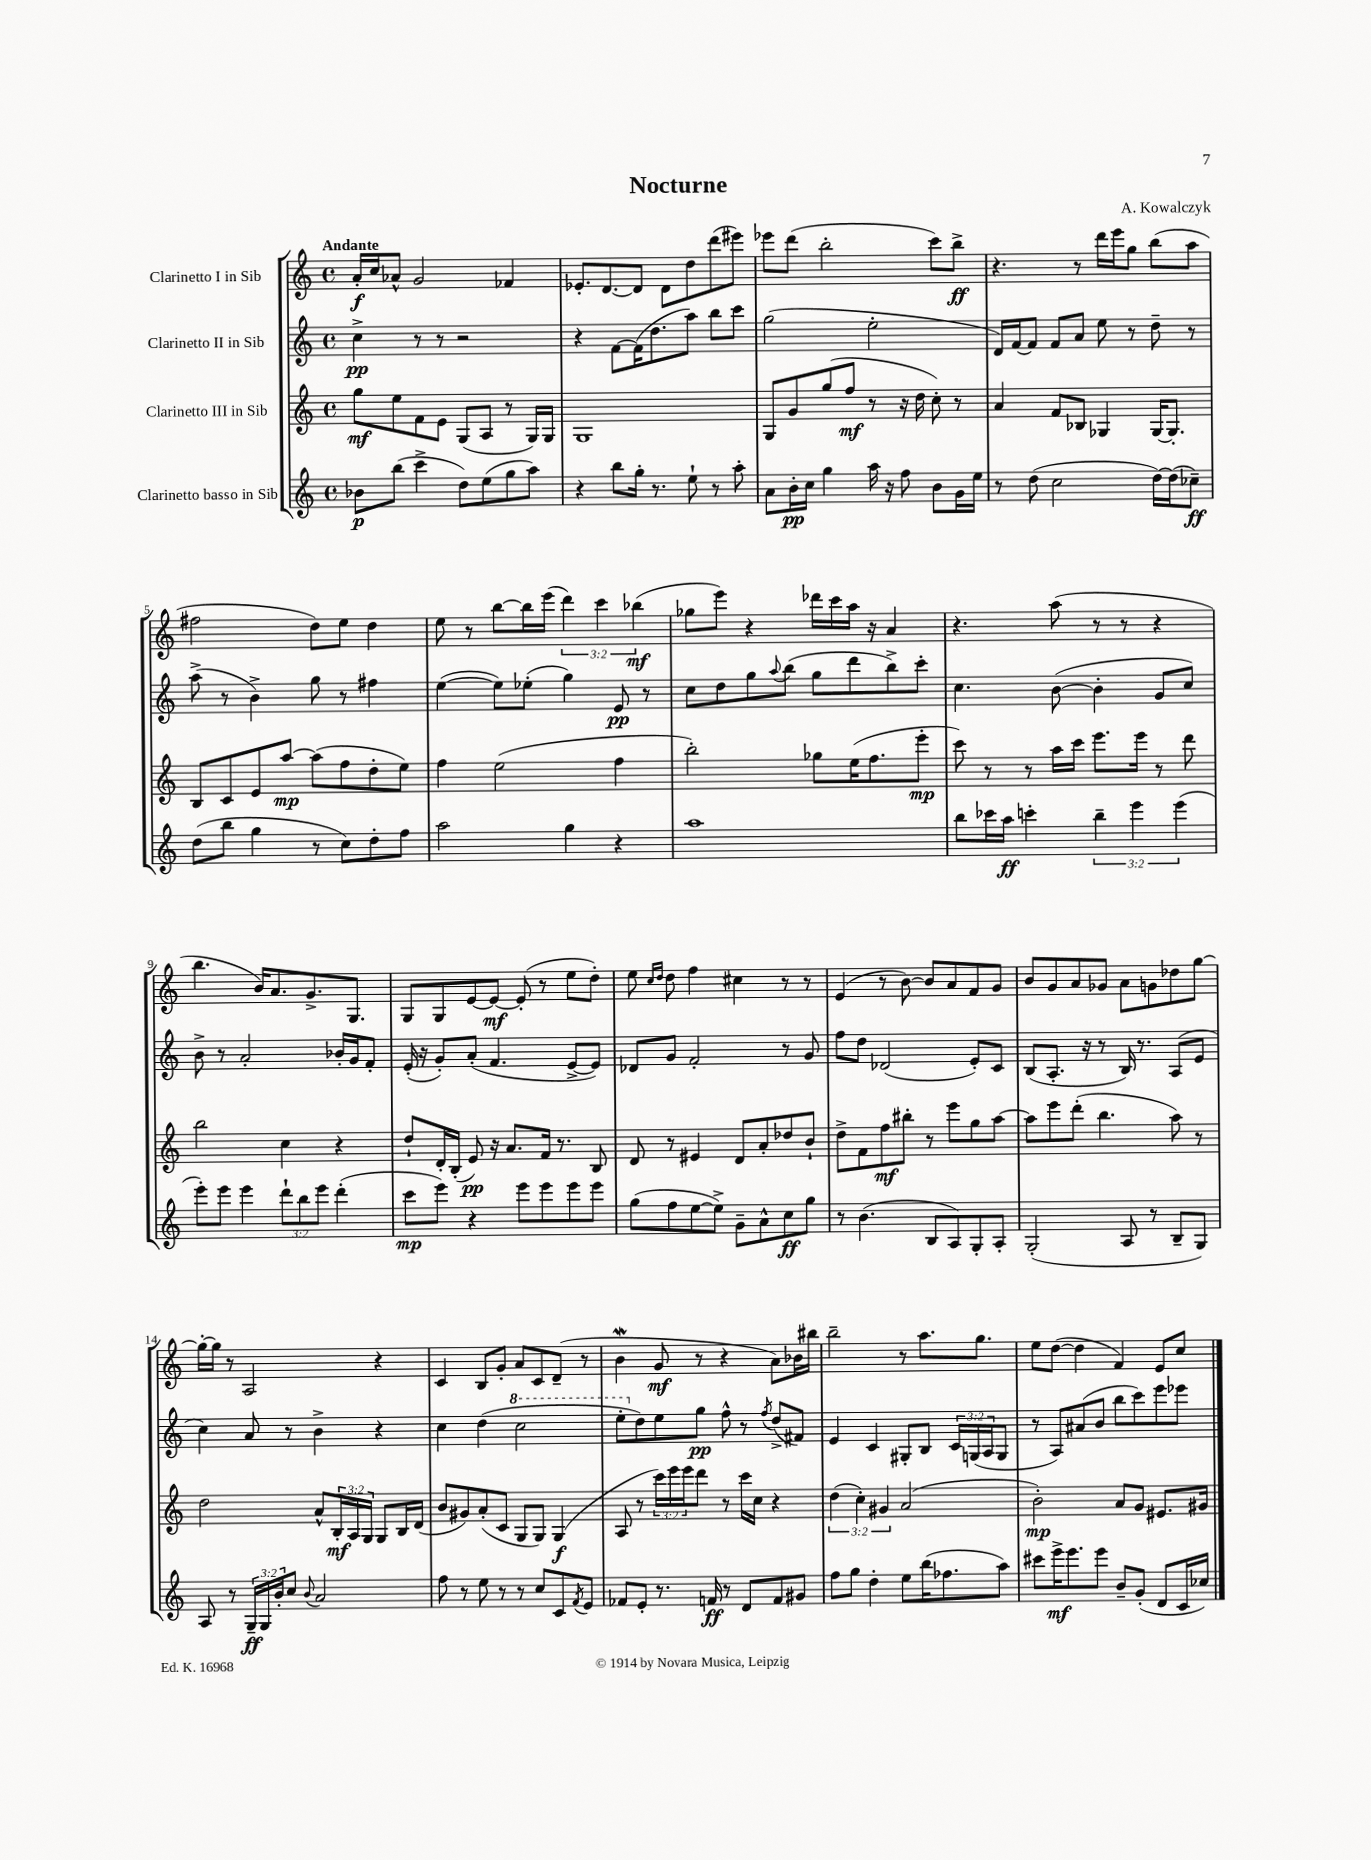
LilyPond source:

\header { title = "Nocturne" composer = "A. Kowalczyk" }
<<
\new StaffGroup <<
\new Staff = "s0" \with { instrumentName = "Clarinetto I in Sib" } {
    \clef treble \key c \major \defaultTimeSignature \time 4/4 \override Staff.TupletNumber.text = #tuplet-number::calc-fraction-text \tempo "Andante"
    a'16-.\f c''16 aes'8-^ g'2 fes'4 |
    ees'8.-. d'8.~ d'8 d'8 d''8 d'''8( eis'''8) |
    ees'''8 d'''8( b''2-. c'''8) b''8->\ff |
    r4. r8 d'''16 e'''16 g''8 b''8( a''8 |
    fis''2 d''8) e''8 d''4 |
    e''8 r8 b''8~ b''16 e'''16( \tuplet 3/2 { d'''4) c'''4 bes''4\mf( } |
    ges''8 e'''8) r4 des'''16 c'''16 a''16 r16 a'4 |
    r4. a''8( r8 r8 r4 |
    b''4. b'16) a'8. g'8.-> g8. |
    g8 g8 e'8~ e'8~\mf e'8-.( r8 e''8 d''8-.) |
    e''8 \grace { c''16 d''16 } d''8 f''4 cis''4 r8 r8 |
    e'4( r8 b'8~) b'8 a'8 f'8 g'8 |
    b'8 g'8 a'8 ges'8 a'8 g'8 des''8 g''8~ |
    g''16~-. g''16 r8 a2 r4 |
    c'4 b8 g'8-. a'8 c'8 d'8--( r8 |
    b'4\mordent g'8\mf r8 r4 a'8) bes'16 bis''16 |
    b''2-- r8 a''8. g''8. |
    e''8 d''8~( d''4 f'4) e'8 c''8 \bar "|." |
}
\new Staff = "s1" \with { instrumentName = "Clarinetto II in Sib" } {
    \clef treble \key c \major \defaultTimeSignature \time 4/4 \override Staff.TupletNumber.text = #tuplet-number::calc-fraction-text
    c''4->\pp r8 r8 r2 |
    r4 f'8~ f'16( d''8. a''8) b''8 c'''8 |
    g''2( e''2-. |
    d'16) f'16~ f'8 f'8 a'8 e''8 r8 d''8-- r8 |
    a''8->( r8 b'4->) g''8 r8 fis''4 |
    e''4~( e''8) ees''8-.( g''4) e'8\pp r8 |
    c''8 d''8 g''8 \appoggiatura { a''8 } b''8( g''8 d'''8 b''8->) c'''8-. |
    c''4. b'8~( b'4-. g'8 c''8) |
    b'8-> r8 a'2-. bes'16-. g'16 f'8-. |
    e'16-.( r16 g'8-.) a'8-.( f'4. e'8~-> e'8) |
    des'8 g'8 f'2-. r8 g'8 |
    f''8 d''8 des'2( e'8-.) c'8 |
    b8( a8.-. r16 r8 b16) r8. a8( e'8 |
    c''4) a'8 r8 b'4-> r4 |
    c''4 d''4( \ottava #1 c'''2 |
    e'''8-. \ottava #0 d''8) e''8 g''8\pp f''8-^ r8 \acciaccatura { f''8 } d''8->( fis'8) |
    e'4 c'4 gis8-. b8 \tuplet 3/2 { c'16 g16( a16 } g8 |
    r8 a8) ais'8( b'8 b''8 c'''8) e'''8 ees'''8 \bar "|." |
}
\new Staff = "s2" \with { instrumentName = "Clarinetto III in Sib" } {
    \clef treble \key c \major \defaultTimeSignature \time 4/4 \override Staff.TupletNumber.text = #tuplet-number::calc-fraction-text
    g''8\mf e''8 f'8 e'8 g8( a8 r8 g16) g16 |
    g1 |
    g8 g'8 g''8( f''8\mf r8 r16 d''16 c''8-.) r8 |
    a'4 f'8 bes8 ges4 ges16~ ges8.-. |
    b8 c'8 e'8 a''8~\mp a''8( f''8 d''8-. e''8) |
    f''4 e''2( f''4 |
    b''2-.) ges''8 e''16( f''8. e'''8-.\mp |
    c'''8) r8 r8 a''16 c'''16 e'''8. e'''16 r8 d'''8 |
    b''2 c''4 r4 |
    d''8-! d'16-. b16-.( e'8\pp) r16 a'8. f'16 r8. b8 |
    d'8 r8 eis'4 d'8 a'8-. des''8 b'8-! |
    d''8-> f'8 f''8\mf bis''8-. r8 e'''8 g''8 a''8~ |
    a''8 e'''8 d'''8-.( b''4. a''8) r8 |
    d''2 a'8-^ \tuplet 3/2 { b16-.\mf a16 g16 } g8 b16 d'16( |
    b'8 gis'8) a'8-.( c'8 g8 g8) g4\f( |
    a8 r8 \tuplet 3/2 { c'''16) e'''16 e'''16 } d'''8 r8 c'''16 c''16 r4 |
    \tuplet 3/2 { d''4( c''4-.) gis'4 } a'2( |
    b'2-.\mp) a'8 g'8 eis'8. gis'16 \bar "|." |
}
\new Staff = "s3" \with { instrumentName = "Clarinetto basso in Sib" } {
    \clef treble \key c \major \defaultTimeSignature \time 4/4 \override Staff.TupletNumber.text = #tuplet-number::calc-fraction-text
    bes'8\p b''8( c'''4-> d''8) e''8( g''8 a''8) |
    r4 b''8 g''16-. r8. e''8-! r8 a''8-. |
    a'8 b'16-.\pp c''16 g''4 a''16 r16 f''8 b'8 g'16 e''16 |
    r8 d''8( c''2 d''16~) d''16( ces''8--\ff) |
    d''8( b''8 g''4 r8 c''8) d''8-. f''8 |
    a''2 g''4 r4 |
    a''1 |
    b''8 ces'''16 a''16\ff c'''4-. \tuplet 3/2 { b''4-- e'''4 e'''4( } |
    e'''8-.) e'''8 e'''4 \tuplet 3/2 { d'''8-! b''8 e'''8 } d'''4-.( |
    c'''8\mp e'''8) r4 e'''8 e'''8 e'''8 e'''8 |
    g''8( f''8 e''8~ e''8->) g'8-- a'8-^ c''8\ff g''8 |
    r8 b'4.( b8 a8) g8-. a8-. |
    g2-.( a8 r8 b8-- g8) |
    a8 r8 \tuplet 3/2 { g16--\ff g16 b'16-. } c''8 \appoggiatura { b'8 } a'2 |
    f''8 r8 e''8 r8 r8 c''8 c'8 \acciaccatura { f'8 } e'8 |
    fes'8 e'8-. r8. f'16\ff r8 d'8 f'8 gis'8 |
    f''8 g''8 d''4-. e''8 b''16( fes''8. a''8) |
    cis'''8 e'''16->\mf e'''8. e'''8 b'8-- g'8-.( d'8 c'16 ces''16) \bar "|." |
}
>>
>>
